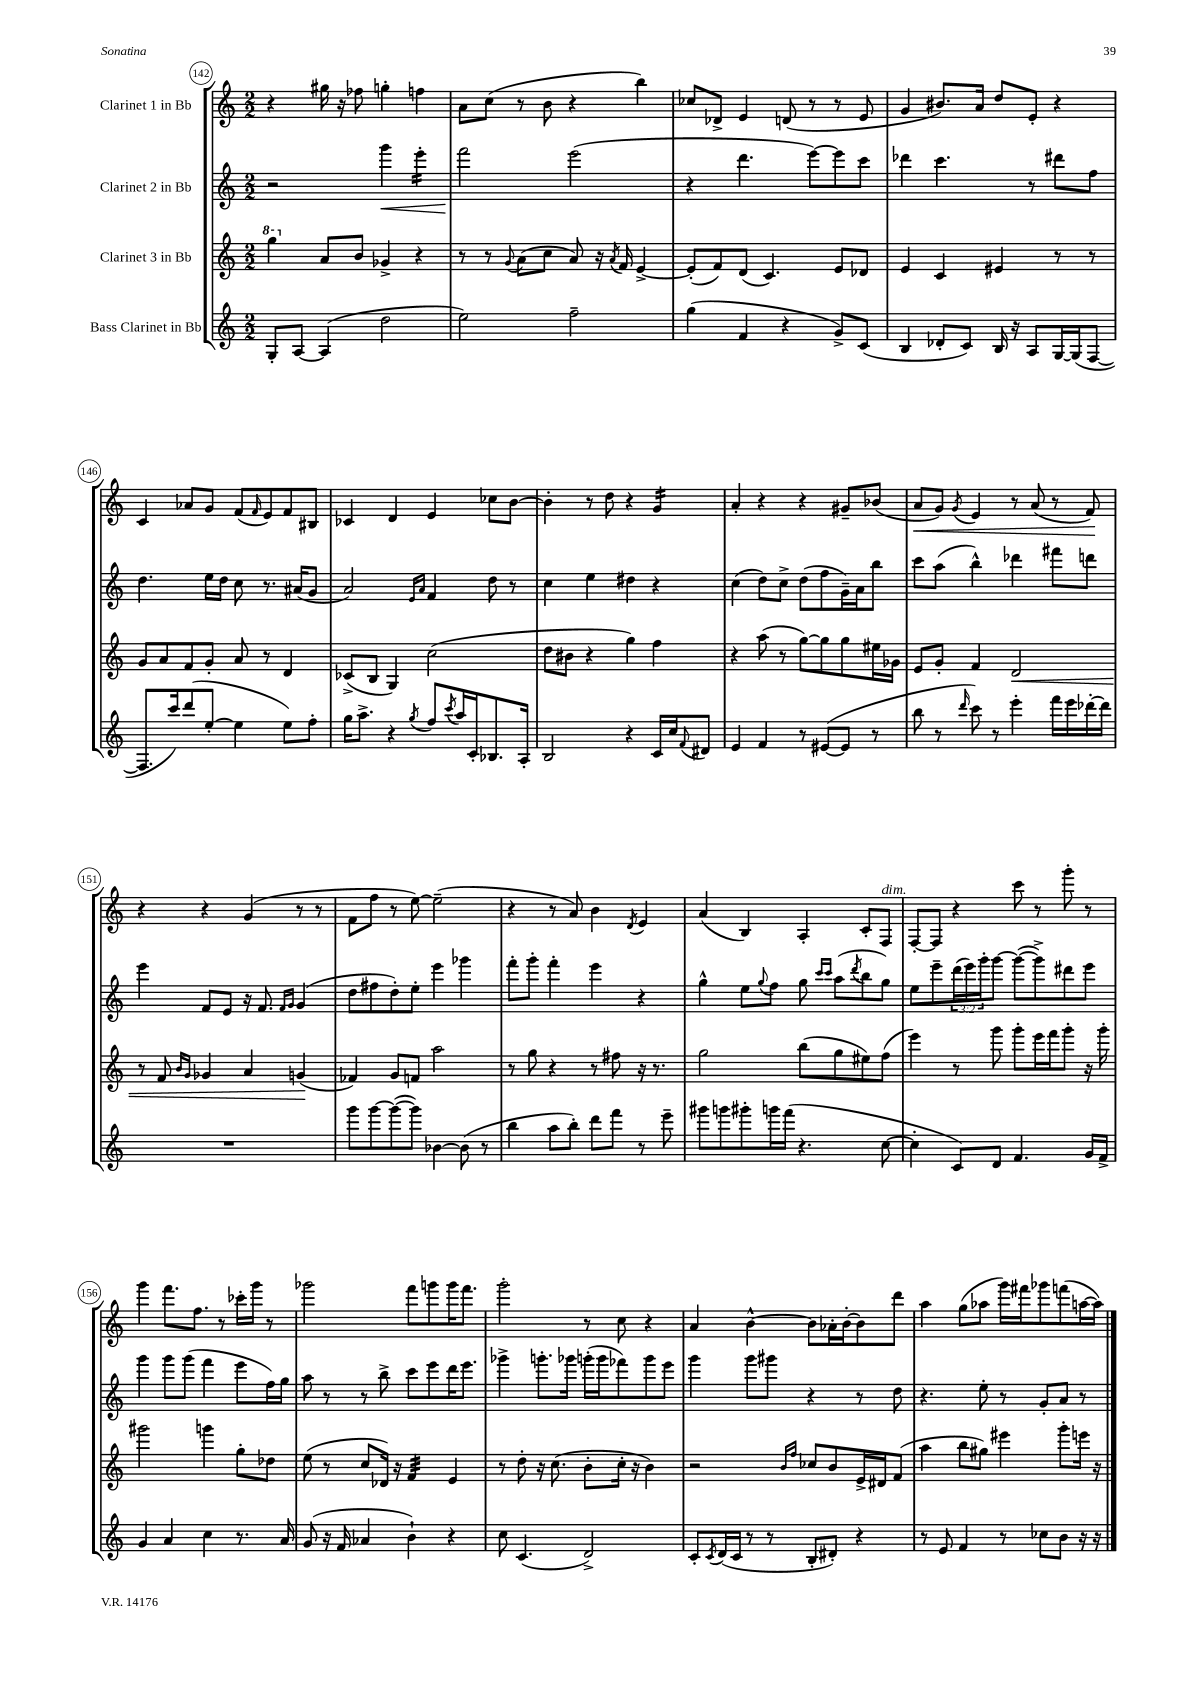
<<
\new StaffGroup <<
\new Staff = "s0" \with { instrumentName = "Clarinet 1 in Bb" } {
    \clef treble \key c \major \numericTimeSignature \time 2/2
    r4 gis''16 r16 fes''8 g''4-. f''4 |
    a'8 c''8( r8 b'8 r4 b''4) |
    ces''8 des'8-> e'4 d'8( r8 r8 e'8 |
    g'4 bis'8.) a'16 d''8 e'8-. r4 |
    c'4 aes'8 g'8 f'8( \grace { f'16 } e'8) f'8 bis8 |
    ces'4 d'4 e'4 ces''8 b'8~ |
    b'4-. r8 d''8 r4 g'4:16 |
    a'4-. r4 r4 gis'8-- bes'8( |
    a'8\< g'8) \acciaccatura { g'8 } e'4 r8 a'8( r8 f'8\!) |
    r4 r4 g'4( r8 r8 |
    f'8 f''8 r8 e''8~) e''2--( |
    r4 r8 a'8) b'4 \acciaccatura { d'8 } e'4 |
    a'4( b4) a4-. c'8-. f8^\markup { \italic "dim." } |
    f8~-. f8 r4 c'''8 r8 g'''8-. r8 |
    g'''4 f'''8. f''8. r8 ces'''16-. g'''16 r8 |
    ges'''2 f'''8 g'''8 g'''16 f'''8. |
    g'''2-. r8 c''8 r4 |
    a'4 b'4~-^ b'8 aes'16-. b'16~-. b'8 d'''8 |
    a''4 g''8( aes''8 g'''16) fis'''16 ges'''8 f'''8( a''16~ a''16) \bar "|." |
}
\new Staff = "s1" \with { instrumentName = "Clarinet 2 in Bb" } {
    \clef treble \key c \major \numericTimeSignature \time 2/2 \override Staff.TupletNumber.text = #tuplet-number::calc-fraction-text
    r2 g'''4\< e'''4:16-. |
    f'''2\! e'''2( |
    r4 d'''4. e'''8~) e'''8 c'''8 |
    des'''4 c'''4. r8 dis'''8 f''8 |
    d''4. e''16 d''16 c''8 r8. ais'16( g'8 |
    a'2) \grace { e'16 a'16 } f'4 d''8 r8 |
    c''4 e''4 dis''4 r4 |
    c''4( d''8) c''8-> d''8( f''8 g'16--) a'16 b''8 |
    c'''8 a''8( b''4-^) des'''4 fis'''8 d'''8 |
    e'''4 f'8 e'8 r16 f'8. \grace { f'16 g'16 } g'4( |
    d''8 fis''8 d''8-.) e''8-. e'''4 ges'''4 |
    f'''8-. g'''8-. f'''4-. e'''4 r4 |
    g''4-^ e''8 \appoggiatura { g''8 } f''8 g''8 \grace { c'''16 c'''16 } a''8( \acciaccatura { d'''8 } b''8 g''8) |
    e''8 e'''8-- \tuplet 3/2 { d'''16( e'''16) g'''16-. } g'''8~ g'''8~( g'''8->) dis'''8 e'''8 |
    g'''4 g'''8 g'''8( f'''4 e'''8 f''16) g''16 |
    a''8 r8 r8 b''8-> c'''8 e'''8 d'''16 e'''8. |
    ges'''4-> g'''8.-. ges'''16 g'''16-.( g'''16 fes'''8) g'''8 e'''8 |
    g'''4 g'''8 gis'''8 r4 r8 d''8 |
    r4. e''8-. r8 g'8-. a'8 r8 \bar "|." |
}
\new Staff = "s2" \with { instrumentName = "Clarinet 3 in Bb" } {
    \clef treble \key c \major \numericTimeSignature \time 2/2
    \ottava #1 g'''4 \ottava #0 a'8 b'8 ges'4-> r4 |
    r8 r8 \appoggiatura { g'8 } a'8( c''8 a'8) r16 \acciaccatura { a'8 } f'16 e'4~-> |
    e'8-.( f'8) d'8( c'4.) e'8 des'8 |
    e'4 c'4 eis'4 r8 r8 |
    g'8 a'8 f'8 g'8-. a'8 r8 d'4 |
    ces'8->( b8 g4) c''2( |
    d''8 bis'8 r4 g''4) f''4 |
    r4 a''8( r8 g''8~) g''8 g''8 eis''16 ges'16 |
    e'8 g'8-. f'4 d'2\< |
    r8 f'8 \grace { b'16 g'16 } ges'4 a'4 g'4\!( |
    fes'4) g'8 f'8 a''2 |
    r8 g''8 r4 r8 fis''8 r16 r8. |
    g''2 b''8( g''8 eis''8) f''8( |
    e'''4) r8 g'''8 g'''8-. e'''16 f'''16 g'''8-. r16 g'''16-. |
    gis'''2 g'''4 g''8-. des''8 |
    e''8( r8 c''8 des'16) r16 f'4:32 e'4 |
    r8 d''8-. r16 c''8.( b'8-. c''16-. r16 b'4) |
    r2 \grace { b'16 f''16 } ces''8 b'8 e'16-> dis'16 f'8( |
    a''4 b''8 gis''8) eis'''4 g'''8-. e'''16 r16 \bar "|." |
}
\new Staff = "s3" \with { instrumentName = "Bass Clarinet in Bb" } {
    \clef treble \key c \major \numericTimeSignature \time 2/2
    g8-. a8~ a4( d''2 |
    e''2) f''2-- |
    g''4( f'4 r4 g'8->) c'8( |
    b4 des'8-. c'8) b16 r16 a8 g16~ g16( f8~ |
    f8. c'''16) d'''8( e''8~-. e''4 e''8) f''8-. |
    g''16 a''8.-> r4 \acciaccatura { g''8 } f''8 \acciaccatura { c'''8 } a''16 c'16-. bes8. a16-. |
    b2 r4 c'16 c''16 \appoggiatura { f'8 } dis'8 |
    e'4 f'4 r8 eis'8~( eis'8 r8 |
    b''8 r8 \grace { d'''16 } c'''8) r8 e'''4-. f'''16 e'''16 des'''16~-. des'''16 |
    R1 |
    g'''8 g'''8~ g'''8~( g'''8) bes'4~ bes'8( r8 |
    b''4 a''8 b''8-.) d'''8 f'''8 r8 e'''8-- |
    gis'''8 g'''8 gis'''8-. g'''16 f'''16( r4. c''8~ |
    c''4-. c'8) d'8 f'4. g'16 f'16-> |
    g'4 a'4 c''4 r8. a'16 |
    g'8( r16 f'16 aes'4 b'4-!) r4 |
    c''8 c'4.( d'2->) |
    c'8-. \acciaccatura { c'8 } d'16( c'16 r8 r8 b8-. dis'8-.) r4 |
    r8 e'8 f'4 r8 ces''8 b'8 r16 r16 \bar "|." |
}
>>
>>
\layout { \context { \Score currentBarNumber = #142 \override BarNumber.stencil = #(make-stencil-circler 0.1 0.3 ly:text-interface::print) } }
